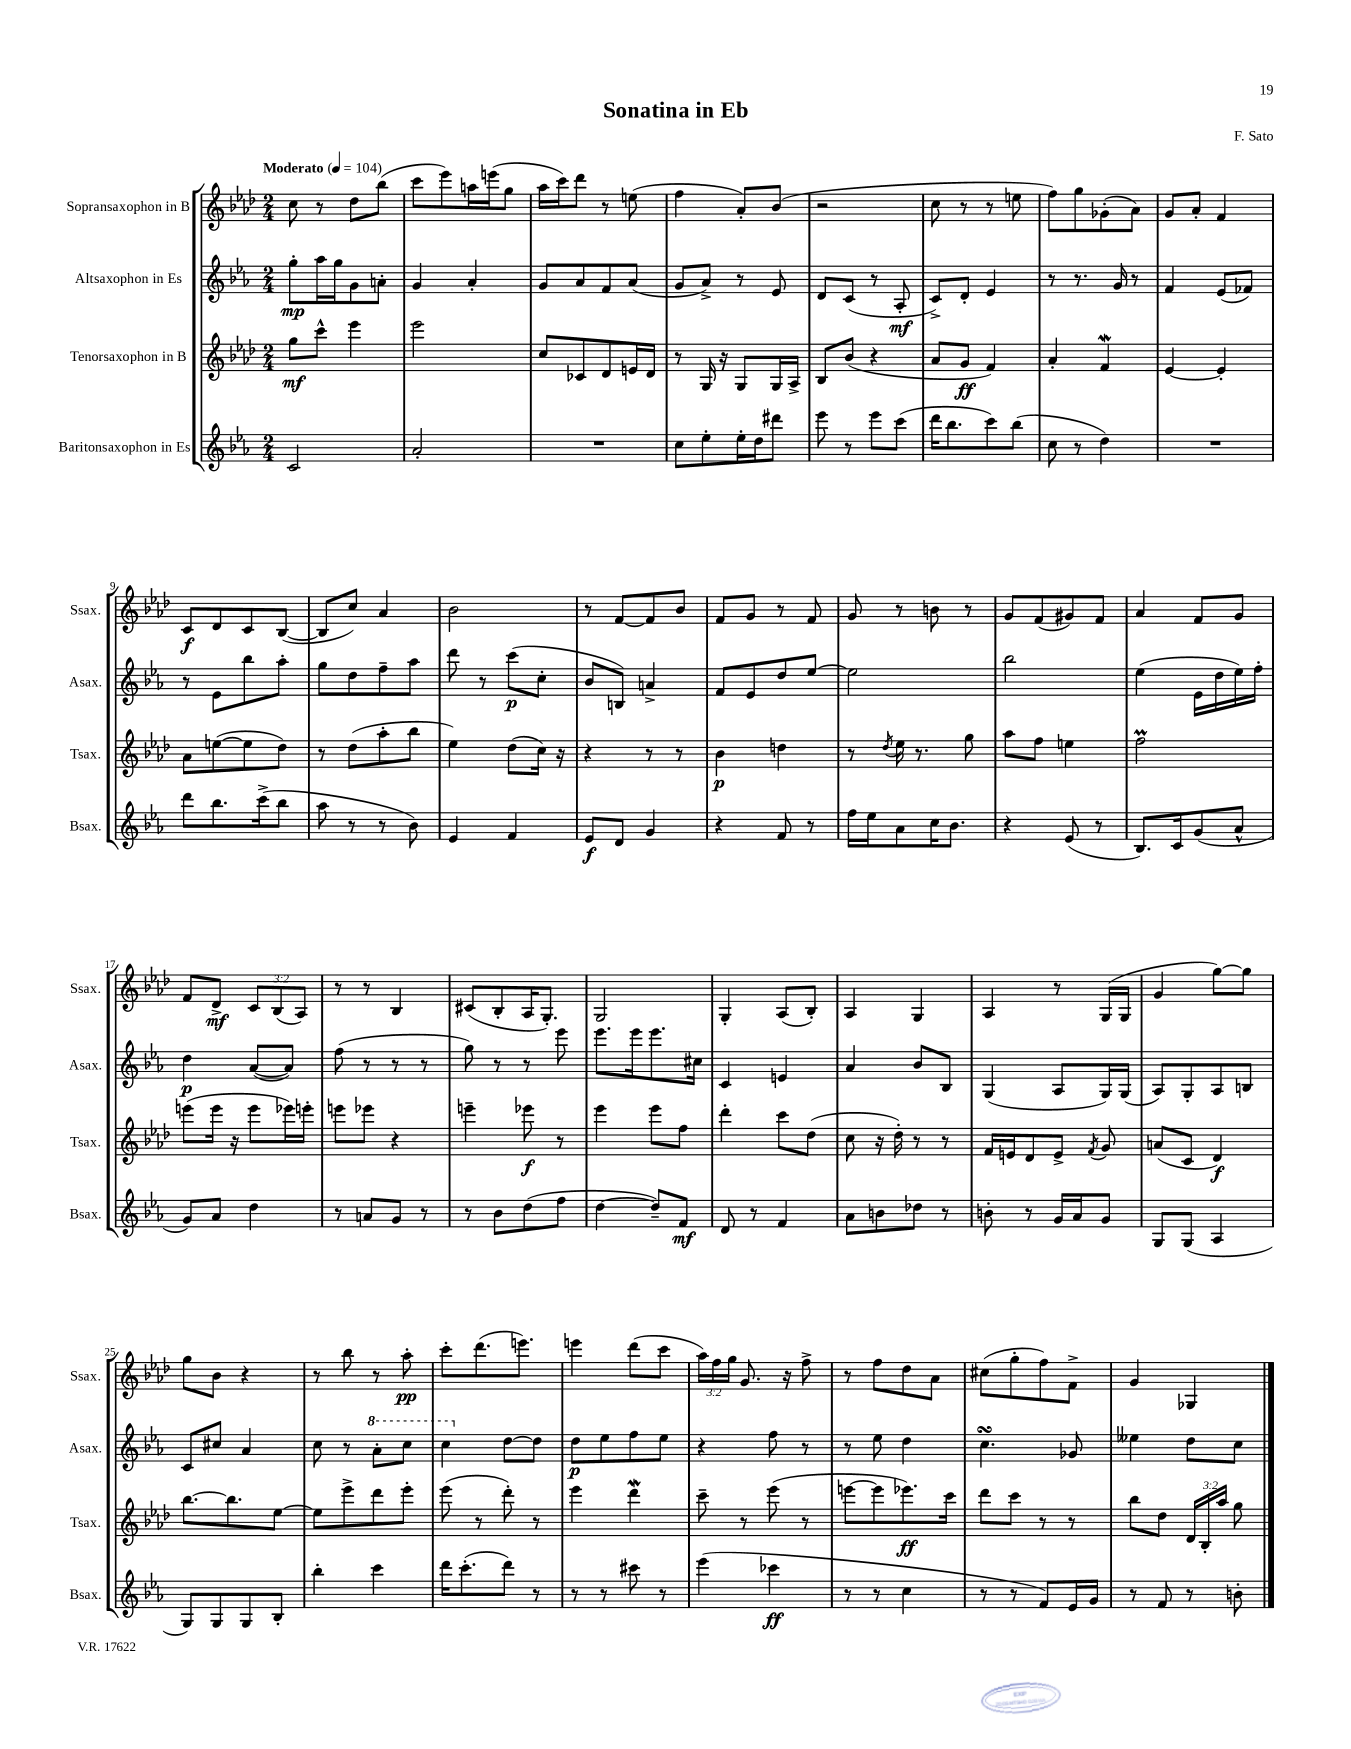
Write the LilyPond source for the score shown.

\header { title = "Sonatina in Eb" composer = "F. Sato" }
<<
\new StaffGroup <<
\new Staff = "s0" \with { instrumentName = "Sopransaxophon in B" shortInstrumentName = "Ssax." } {
    \clef treble \key aes \major \numericTimeSignature \time 2/4 \override Staff.TupletNumber.text = #tuplet-number::calc-fraction-text \tempo "Moderato" 4 = 104
    \autoBeamOff c''8 r8 des''8[ bes''8]( |
    c'''8[ ees'''8) a''16 e'''16( g''8] |
    aes''16[ c'''16) des'''8] r8 e''8( |
    f''4 aes'8[-.) bes'8]( |
    r2 |
    c''8 r8 r8 e''8 |
    f''8[) g''8 ges'8-.( aes'8]) |
    g'8[ aes'8]-. f'4 |
    c'8[\f des'8 c'8 bes8]~( |
    bes8[ c''8]) aes'4 |
    bes'2 |
    r8 f'8[~ f'8 bes'8] |
    f'8[ g'8] r8 f'8 |
    g'8 r8 b'8 r8 |
    g'8[ f'8( gis'8) f'8] |
    aes'4 f'8[ g'8] |
    f'8[ des'8]->\mf \tuplet 3/2 { c'8[ bes8( aes8]) } |
    r8 r8 bes4 |
    cis'8[( bes8-. aes16 g8.]-.) |
    g2 |
    g4-. aes8[( bes8]-.) |
    aes4 g4 |
    aes4 r8 g16[( g16] |
    g'4 g''8[~) g''8] |
    g''8[ bes'8] r4 |
    r8 bes''8 r8 aes''8-.\pp |
    c'''8[-. des'''8.( e'''8.]) |
    e'''4 des'''8[( c'''8] |
    \tuplet 3/2 { aes''16[) f''16 g''16] } g'8. r16 f''8-> |
    r8 f''8[ des''8 aes'8] |
    cis''8[( g''8-. f''8) f'8]-> |
    g'4 ges4 \bar "|." |
}
\new Staff = "s1" \with { instrumentName = "Altsaxophon in Es" shortInstrumentName = "Asax." } {
    \clef treble \key ees \major \numericTimeSignature \time 2/4
    \autoBeamOff g''8[-.\mp aes''16 g''16 g'8 a'8]-. |
    g'4 aes'4-. |
    g'8[ aes'8 f'8 aes'8]( |
    g'8[ aes'8]->) r8 ees'8 |
    d'8[ c'8]( r8 aes8-.\mf |
    c'8[->) d'8]-. ees'4 |
    r8 r8. g'16 r8 |
    f'4 ees'8[( fes'8]) |
    r8 ees'8[ bes''8 aes''8]-. |
    g''8[ d''8 f''8-- aes''8] |
    d'''8 r8 c'''8[\p( c''8]-. |
    bes'8[ b8]) a'4-> |
    f'8[ ees'8 d''8 ees''8]~ |
    ees''2 |
    bes''2 |
    ees''4( ees'16[ d''16 ees''16) f''16]-. |
    d''4\p aes'8[~( aes'8]) |
    f''8( r8 r8 r8 |
    g''8) r8 r8 ees'''8 |
    ees'''8.[ ees'''16 ees'''8. cis''16] |
    c'4 e'4 |
    aes'4 bes'8[ bes8] |
    g4( aes8[ g16) g16]( |
    aes8[) g8-. aes8 b8] |
    c'8[ cis''8] aes'4 |
    c''8 r8 \ottava #1 aes''8[-. c'''8] |
    c'''4 \ottava #0 d''8[~ d''8] |
    d''8[\p ees''8 f''8 ees''8] |
    r4 f''8 r8 |
    r8 ees''8 d''4 |
    c''4.\turn ges'8 |
    eeses''4 d''8[ c''8] \bar "|." |
}
\new Staff = "s2" \with { instrumentName = "Tenorsaxophon in B" shortInstrumentName = "Tsax." } {
    \clef treble \key aes \major \numericTimeSignature \time 2/4 \override Staff.TupletNumber.text = #tuplet-number::calc-fraction-text
    \autoBeamOff g''8[\mf c'''8]-^ ees'''4 |
    ees'''2 |
    c''8[ ces'8 des'8 e'16 des'16] |
    r8 g16 r16 g8[ g16 aes16]-> |
    bes8[ bes'8]( r4 |
    aes'8[ g'8]\ff f'4) |
    aes'4-. f'4\mordent |
    ees'4~ ees'4-. |
    aes'8[ e''8~( e''8 des''8]) |
    r8 des''8[( aes''8-. bes''8] |
    ees''4) des''8[( c''16]) r16 |
    r4 r8 r8 |
    bes'4\p d''4 |
    r8 \acciaccatura { des''8 } ees''16 r8. g''8 |
    aes''8[ f''8] e''4 |
    f''2\prall |
    e'''8[( e'''16] r16 e'''8[ ees'''16) e'''16]-. |
    e'''8[ ees'''8] r4 |
    e'''4-- ees'''8\f r8 |
    ees'''4 ees'''8[ f''8] |
    des'''4-. c'''8[ des''8]( |
    c''8 r16 des''16-.) r8 r8 |
    f'16[ e'16 des'8 e'8]-> \acciaccatura { f'8 } g'8 |
    a'8[( c'8] des'4\f) |
    bes''8.[~ bes''8. ees''8]~ |
    ees''8[ ees'''8-> des'''8 ees'''8]-. |
    ees'''8( r8 des'''8-.) r8 |
    ees'''4 des'''4\mordent |
    c'''8-- r8 ees'''8( r8 |
    e'''8[~ e'''8 ees'''8.\ff) c'''16] |
    des'''8[ c'''8] r8 r8 |
    bes''8[ des''8] \tuplet 3/2 { des'16[ bes16-. aes''16] } g''8 \bar "|." |
}
\new Staff = "s3" \with { instrumentName = "Baritonsaxophon in Es" shortInstrumentName = "Bsax." } {
    \clef treble \key ees \major \numericTimeSignature \time 2/4
    \autoBeamOff c'2 |
    aes'2-. |
    R2 |
    c''8[ ees''8-. ees''16-. d''16 dis'''8] |
    ees'''8 r8 ees'''8[ c'''8]( |
    d'''16[ bes''8. c'''8) bes''8]( |
    c''8 r8 d''4) |
    R2 |
    d'''8[ bes''8. c'''16->( bes''8] |
    aes''8 r8 r8 bes'8) |
    ees'4 f'4 |
    ees'8[\f d'8] g'4 |
    r4 f'8 r8 |
    f''16[ ees''16 aes'8 c''16 bes'8.] |
    r4 ees'8( r8 |
    bes8.[) c'16 g'8( aes'8]-^ |
    g'8[) aes'8] d''4 |
    r8 a'8[ g'8] r8 |
    r8 bes'8[ d''8( f''8] |
    d''4~ d''8[--) f'8]\mf |
    d'8 r8 f'4 |
    aes'8[ b'8 des''8] r8 |
    b'8-. r8 g'16[ aes'16 g'8] |
    g8[ g8]( aes4 |
    g8[) g8 g8 bes8]-. |
    bes''4-. c'''4 |
    d'''16[ c'''8.-.( d'''8]) r8 |
    r8 r8 cis'''8 r8 |
    ees'''4( ces'''4\ff |
    r8 r8 c''4 |
    r8 r8 f'8[) ees'16 g'16] |
    r8 f'8 r8 b'8-. \bar "|." |
}
>>
>>
